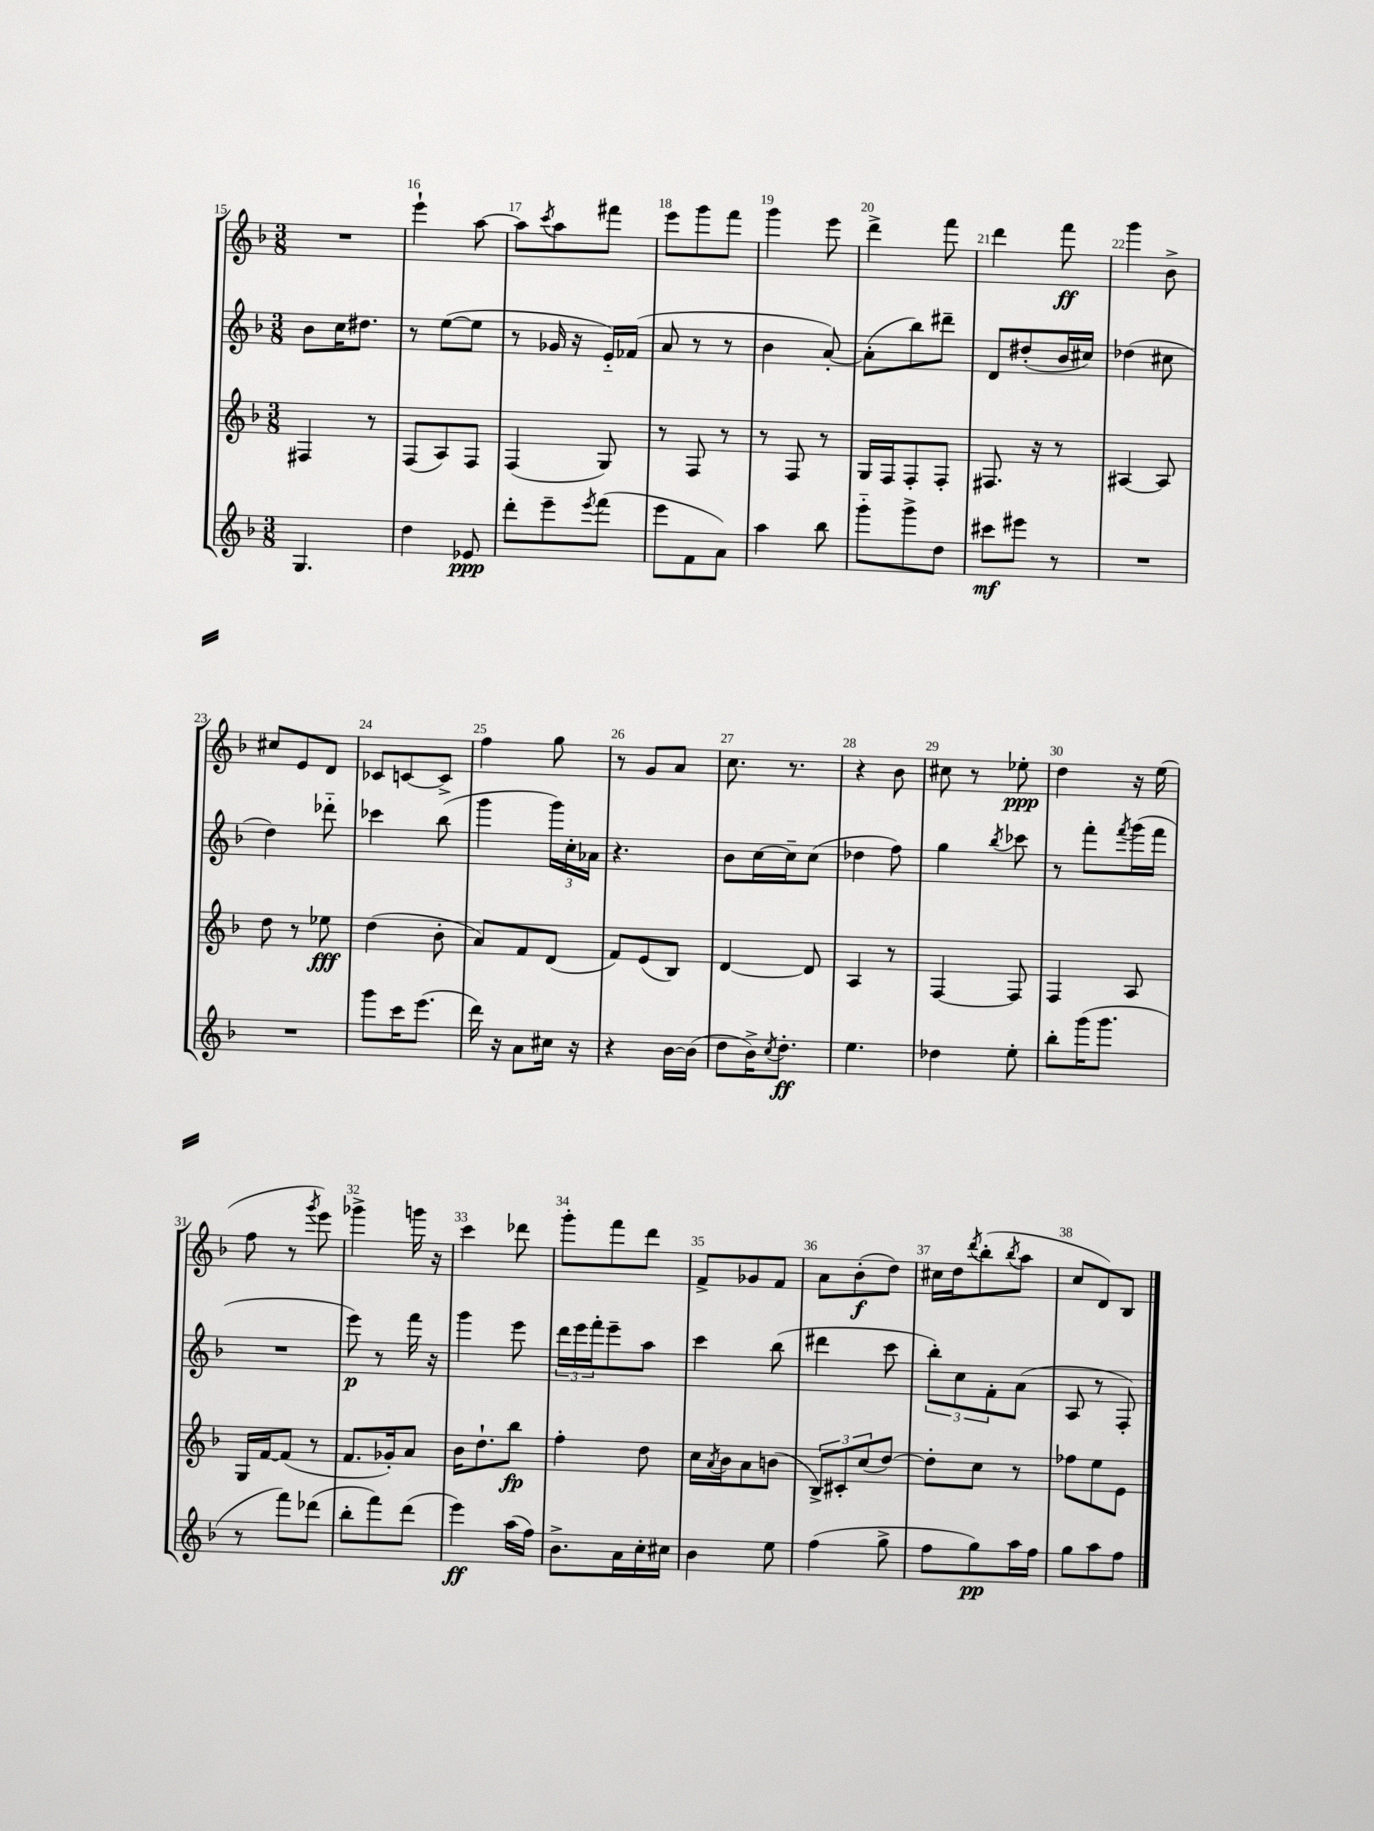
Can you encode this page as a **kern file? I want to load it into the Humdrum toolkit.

**kern	**kern	**kern	**kern
*staff4	*staff3	*staff2	*staff1
*clefG2	*clefG2	*clefG2	*clefG2
*k[b-]	*k[b-]	*k[b-]	*k[b-]
*M3/8	*M3/8	*M3/8	*M3/8
4.G/	4F#/	8b-\L	4.r
.	.	16cc\K	.
.	.	8.dd#\J	.
.	8r	.	.
=	=	=	=
4dd\	(8F/L	8r	4eee`\
.	8A/)	([8ee\L	.
8e-/	8F/J	8ee\]J	[8aa\
=	=	=	=
8ddd'\L	(4F/	8r	8aa\]L
.	.	.	8qccc/
8eee~\	.	16g-/	8aa\
.	.	16r	.
8qeee/	.	.	.
(8fff\J	8G/)	16e'~/LL)	8fff#\J
.	.	(16f-/JJ	.
=	=	=	=
8eee\L	8r	8a/	8eee\L
8f\	8F/	8r	8ggg\
8a\J)	8r	8r	8fff\J
=	=	=	=
4aa\	8r	4b-\	4ggg\
.	8F/	.	.
8bb-\	8r	[8a'/)	8eee\
=	=	=	=
8ggg'~\L	16G/LL	(8a'\]L	4ddd^\
.	16F/J	.	.
8ggg^\	8F'/	8bb-\)	.
8dd\J	8F'/J	8ddd#~\J	8fff\
=	=	=	=
8ccc#\L	8.F#/	8d/L	4ddd\
8eee#\J	.	(8dd#'/	.
.	16r	.	.
8r	8r	16b-/L	8fff\
.	.	16cc#/JJ)	.
=	=	=	=
4.r	[4A#/	(4dd-\	4ggg\
.	8A#/]	8cc#\	8b-^\
=	=	=	=
4.r	8dd\	4dd\)	8cc#/L
.	8r	.	8e/
.	8ee-\	8ddd-'~\	8d/J
=	=	=	=
8ggg\L	(4dd\	4ccc-\	8c-/L
16ccc\K	.	.	[8c/
(8.eee\J	.	.	.
.	8b-'\	(8bb-\	8c^/]J
=	=	=	=
16ddd\)	8a/L)	4ggg\	4ff\
16r	.	.	.
8a\L	8f/	.	.
16cc#\Jk	(8d/J	24ggg\LL)	8gg\
.	.	24cc'\	.
16r	.	.	.
.	.	24a-\JJ	.
=	=	=	=
4r	8f/L)	4.r	8r
.	(8e/	.	8g/L
[16b-\LL	8B-/J)	.	8a/J
(16b-\]JJ	.	.	.
=	=	=	=
8dd\L	[4d/	8b-\L	8.cc\
16b-^\K)	.	[16cc\L	.
8qcc/	.	.	.
8.dd'\J	.	16cc~\]J	8.r
.	8d/]	(8cc\J	.
=	=	=	=
4.ee\	4A/	4dd-\	4r
.	8r	8ff\)	8b-\
=	=	=	=
4dd-\	[4F/	4gg\	8cc#\
.	.	.	8r
.	.	8qbb-/	.
8ee'\	8F/]	8ccc-\	8ee-'\
=	=	=	=
8bb-'\L	4F/	8r	4dd\
(16ggg\K	.	8fff'\L	.
8.ggg\J	.	.	.
.	.	8qfff/	.
.	8A/	(16ggg\L	16r
.	.	16fff\JJ	(16ee\
=	=	=	=
8r	16G/LL	4.r	8ff\
.	[16f/J	.	.
8fff\L)	(8f/]J	.	8r
.	.	.	8qggg/
(8ddd-\J	8r	.	8eee\)
=	=	=	=
8bb-'\L	8.f/L	8eee\)	4ggg-^\
8fff\)	.	8r	.
.	16g-'/k)	.	.
(8ddd\J	8a/J	16fff\	16ggg\
.	.	16r	16r
=	=	=	=
4eee\)	16b-\LK	4ggg\	4ccc\
.	8.dd`\	.	.
(16aa\LL	8bb-\J	8eee\	8ddd-\
16ff\JJ)	.	.	.
=	=	=	=
8.b-^\L	4ff'\	24ddd\LL	8ggg'\L
.	.	24eee\	.
.	.	24fff'\J	.
.	.	8eee~\	8fff\
16a\L	.	.	.
16cc'\	8dd\	8aa\J	8ddd\J
16cc#\JJ	.	.	.
=	=	=	=
4b-\	16cc\LL	4ccc\	8f^/L
.	8qa/	.	.
.	16b-\J	.	.
.	8a\	.	8g-/
8ee\	(8b\J	(8bb-\	8f/J
=	=	=	=
(4ff\	12B-^/L)	4ddd#\	8a\L
.	12c#'/	.	.
.	.	.	(8b-'\
.	(12cc/	.	.
8gg^\	[8dd/J)	8ccc\	8dd\J)
=	=	=	=
8ff\L	8dd'\]L	12bb-'\L)	16cc#\LL
.	.	.	16dd\J
.	.	12cc\	.
.	.	.	8qddd/
8gg\)	8cc\J	.	(8bb-'\
.	.	12f'\	.
.	.	.	8qbb-/
16aa\L	8r	(8a\J	8aa\J
16ff\JJ	.	.	.
=	=	=	=
8gg\L	8ff-\L	8A/	8cc/L
8aa\	8ee\	8r	8d/)
8ff\J	8e\J	8F'/)	8B-/J
==	==	==	==
*-	*-	*-	*-
